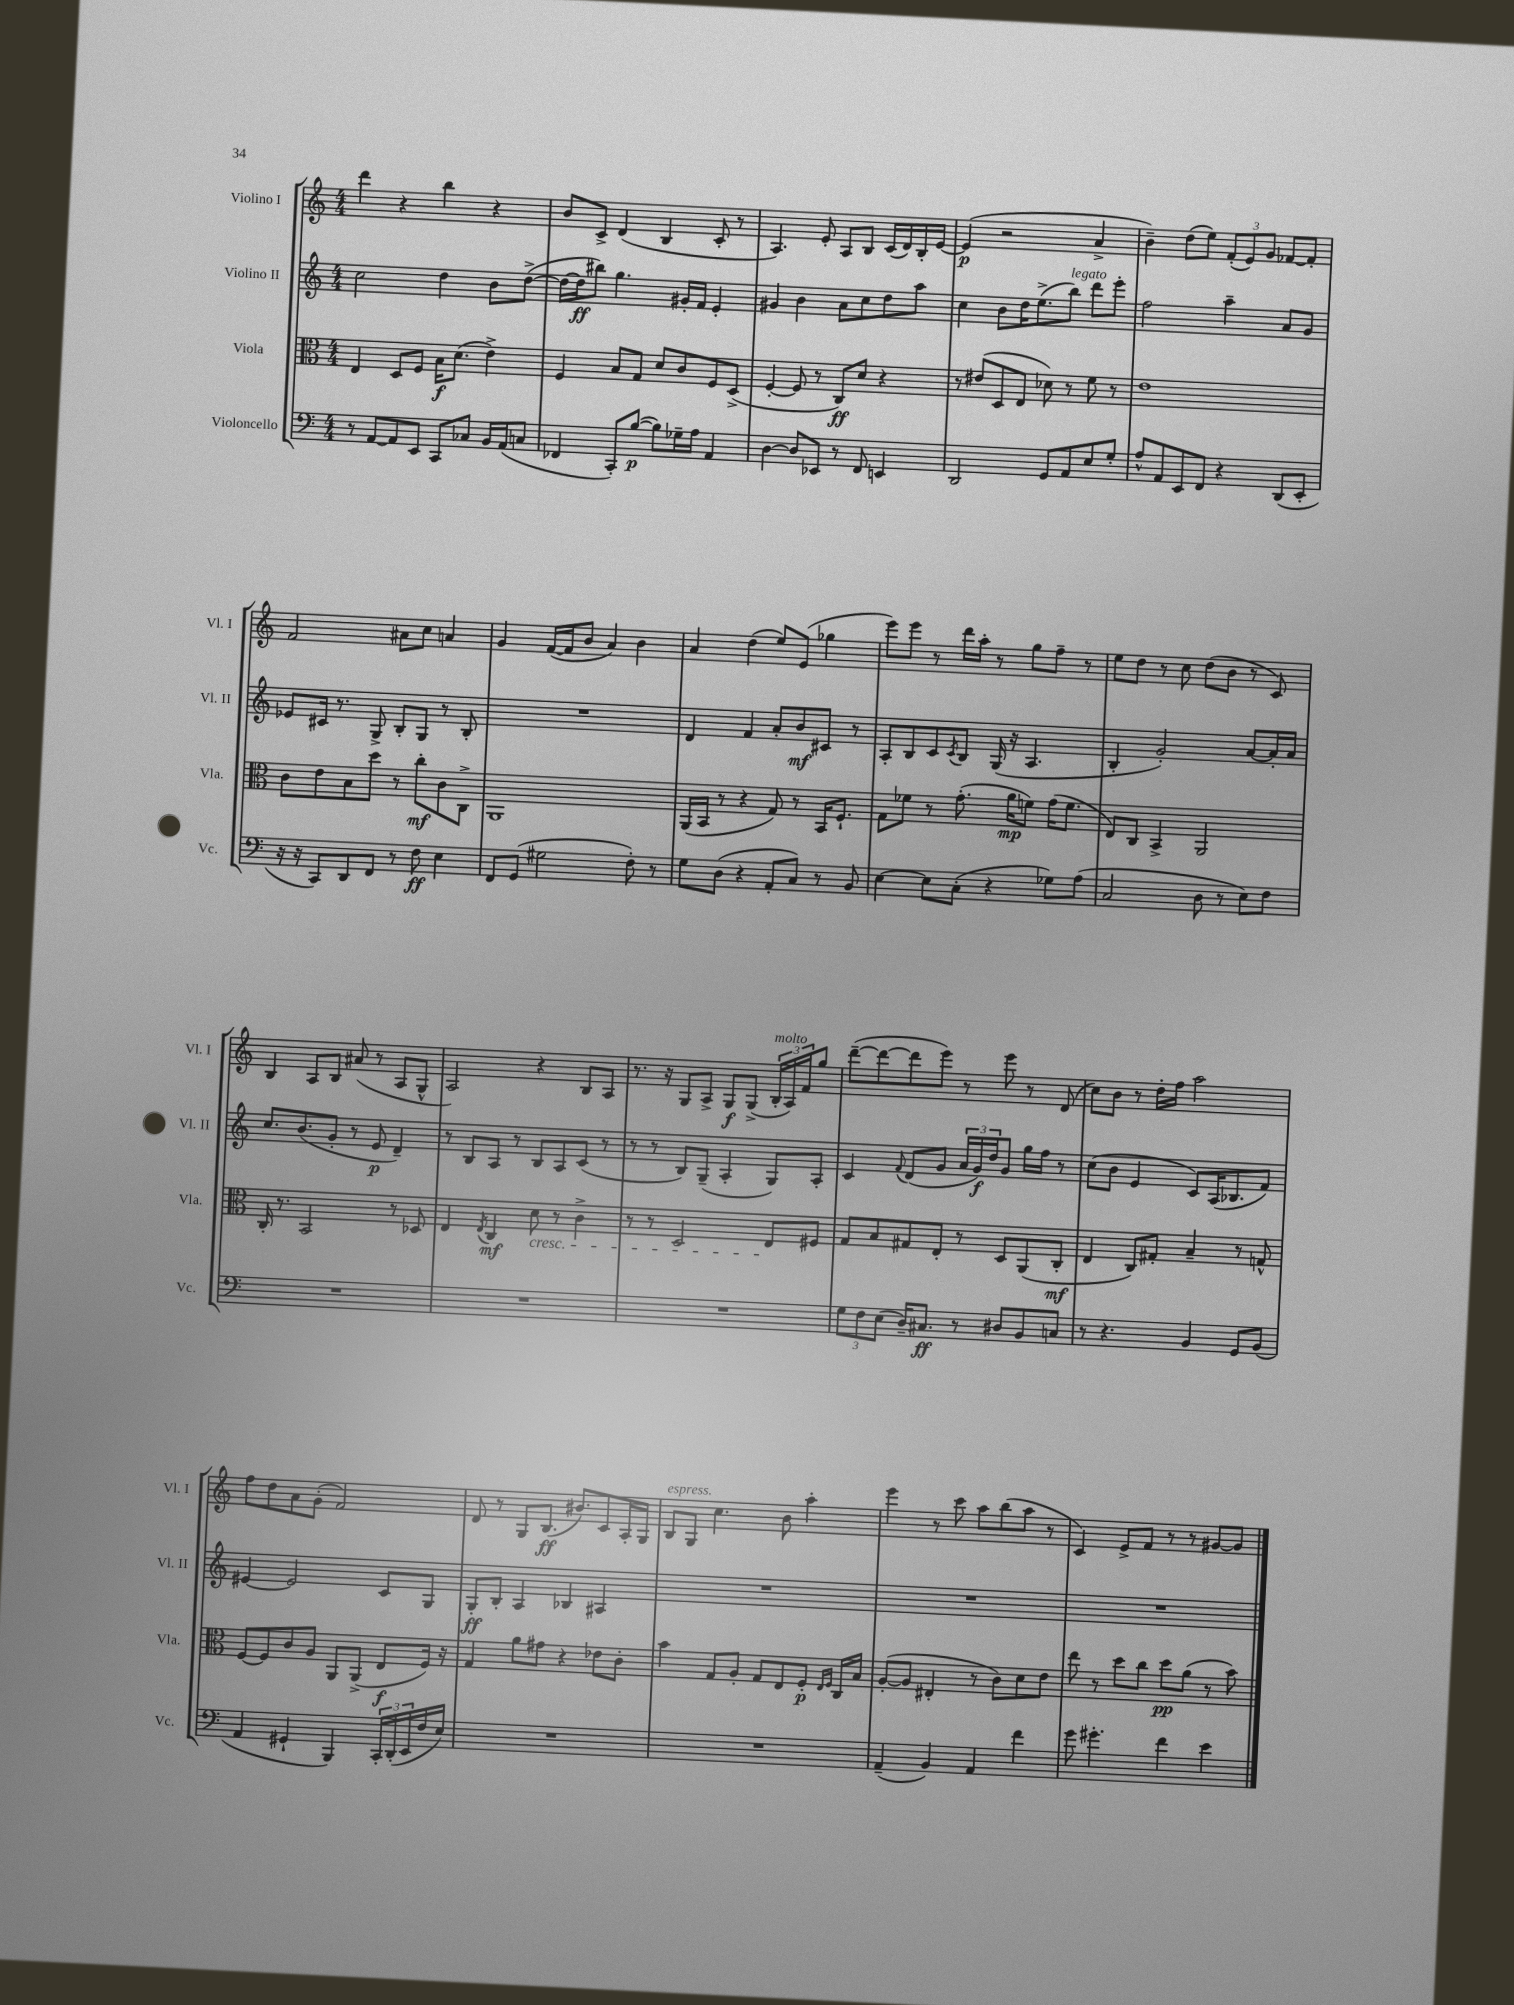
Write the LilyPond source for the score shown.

<<
\new StaffGroup <<
\new Staff = "s0" \with { instrumentName = "Violino I" shortInstrumentName = "Vl. I" } {
    \clef treble \key c \major \numericTimeSignature \time 4/4
    d'''4 r4 b''4 r4 |
    b'8 c'8-> d'4( b4 c'8-. r8 |
    a4.) e'8-. a8 b8 c'16( d'16) b16-. e'16~ |
    e'4\p( r2 a'4-> |
    b'4--) d''8( e''8) \tuplet 3/2 { f'8-.( e'8) g'8 } fes'8~ fes'8-. |
    f'2 ais'8 c''8 a'4 |
    g'4 f'16~( f'16 b'8 a'4) b'4 |
    a'4 d''4( e''8) e'8( ges''4 |
    e'''8) e'''8 r8 d'''16 a''16-. r8 g''8 f''8-- r8 |
    e''8 d''8 r8 c''8 d''8( b'8 r8 c'8) |
    b4 a8 b8 ais'8( r8 a8 g8-^ |
    a2) r4 b8 a8 |
    r8. r16 g8 a8-> g8\f g8->( \tuplet 3/2 { b16-.^\markup { \italic "molto" } a16) f'16 } g''8 |
    d'''8~--( d'''8~ d'''8 e'''8) r8 e'''8 r8 d'8( |
    c''8) b'8 r8 d''16-. f''16 a''2 |
    f''8 d''8 a'8 g'8-.( f'2) |
    d'8 r8 g8 b8.\ff( bis'8.) c'8 a16-. g16 |
    b8^\markup { \italic "espress." } g8 c''4. b'8 a''4-. |
    e'''4 r8 c'''8 a''8 b''8( a''8 r8 |
    c'4) e'8-> f'8 r8 r8 gis'8~ gis'8 \bar "|." |
}
\new Staff = "s1" \with { instrumentName = "Violino II" shortInstrumentName = "Vl. II" } {
    \clef treble \key c \major \numericTimeSignature \time 4/4
    c''2 d''4 b'8 d''8~->( |
    d''16~ d''16\ff bis''8) g''4. gis'16-. f'16 e'4-. |
    gis'4 b'4 a'8 c''8 d''8 a''8 |
    c''4 b'8 d''16 e''8.->( b''8^\markup { \italic "legato" }) d'''8 e'''8-. |
    f''2 a''4-- a'8 g'8 |
    ees'8 cis'16 r8. g8-> b8-. g8 r8 b8-. |
    R1 |
    d'4 f'4 a'8-. b'8\mf cis'8 r8 |
    a8-. b8 c'8 \acciaccatura { c'8 } b8 g16( r16 a4. |
    b4-. g'2-.) a'8~ a'16-. a'16 |
    c''8. b'8.( g'8-. r8 e'8\p d'4--) |
    r8 b8 a8 r8 b8 a8 c'8( r8 |
    r8 r8 b8) g8--( a4-. g8) a8-. |
    c'4 \appoggiatura { f'8 } d'8( g'8 \tuplet 3/2 { a'16 g'16\f) d''16 } g'8 g''16 f''16 r8 |
    c''8( b'8 e'4 c'8) a16( bes8. f'8) |
    eis'4~ eis'2 c'8 g8 |
    g8-.\ff b8-. a4 bes4 ais4 |
    R1 |
    R1 |
    R1 \bar "|." |
}
\new Staff = "s2" \with { instrumentName = "Viola" shortInstrumentName = "Vla." } {
    \clef alto \key c \major \numericTimeSignature \time 4/4
    e4 d8 f8 b16\f d'8.( e'4->) |
    f4 b8 g8 d'8 c'8 f8 d8->( |
    f4~-. f8 r8 c8\ff) d'8 r4 |
    r8 eis'8( d8 e8 des'8) r8 f'8 r8 |
    e'1 |
    c'8 e'8 b8 d''8 r8 c''8-.\mf c'8 c8-> |
    a,1 |
    a,16( b,16 r8 r4 g8) r8 b,16 f8.-! |
    g8 fes'8 r8 g'8.-.( a'16\mp f'8) g'16( f'8. |
    e8) c8 b,4-> a,2 |
    c16-. r8. b,2 r8 des8 |
    e4 \acciaccatura { e8 } c4\mf d'8\cresc r8 c'4-> |
    r8 r8 d2 e8\! fis8 |
    g8 b8 gis8 e8-. r8 d8 a,8( c8-.\mf |
    e4 c8) gis8-. b4-- r8 g8-^ |
    f8~ f8 c'8 a8 a,8 a,8->( e8\f f16) r16 |
    g4 a'8 gis'8 r4 ees'8 c'8-. |
    b'4 g8 a8-. g8 e8 f8-.\p \grace { e16 f16 } c16 b16 |
    a8~-.( a8 eis4-. r8 c'8) d'8 e'8 |
    e''8 r8 d''8 c''8 d''8\pp a'8( r8 b'8) \bar "|." |
}
\new Staff = "s3" \with { instrumentName = "Violoncello" shortInstrumentName = "Vc." } {
    \clef bass \key c \major \numericTimeSignature \time 4/4
    r8 a,8~ a,8 e,8 c,8 ces8 b,16 a,16( c8 |
    fes,4 c,8-.) b8~\p( b8) ges16-- a16 a,4 |
    d4~ d8 ees,8 r8 f,8 e,4 |
    d,2 g,8 a,8 e8 g8-. |
    a8-^ a,8 e,8 f,8 r4 d,8( e,8-. |
    r16 r16 c,8) d,8 f,8 r8 f8\ff e4 |
    f,8 g,8( gis2 f8-.) r8 |
    g8 d8( r4 a,8-. c8) r8 b,8 |
    e4~ e8 c8-.( r4 ges8) a8( |
    c2 d8 r8 e8) f8 |
    R1 |
    R1 |
    R1 |
    \tuplet 3/2 { g8 f8 e8( } d16--) cis8.\ff r8 dis8 b,8 c8 |
    r8 r4. b,4 g,8 b,8( |
    a,4 gis,4-! b,,4) \tuplet 3/2 { c,16-. d,16-.( e,16 } f16 e16) |
    R1 |
    R1 |
    a,4--( b,4) a,4 f'4 |
    g'8 gis'4.-. f'4 e'4 \bar "|." |
}
>>
>>
\layout { \context { \Score \remove "Bar_number_engraver" } }
